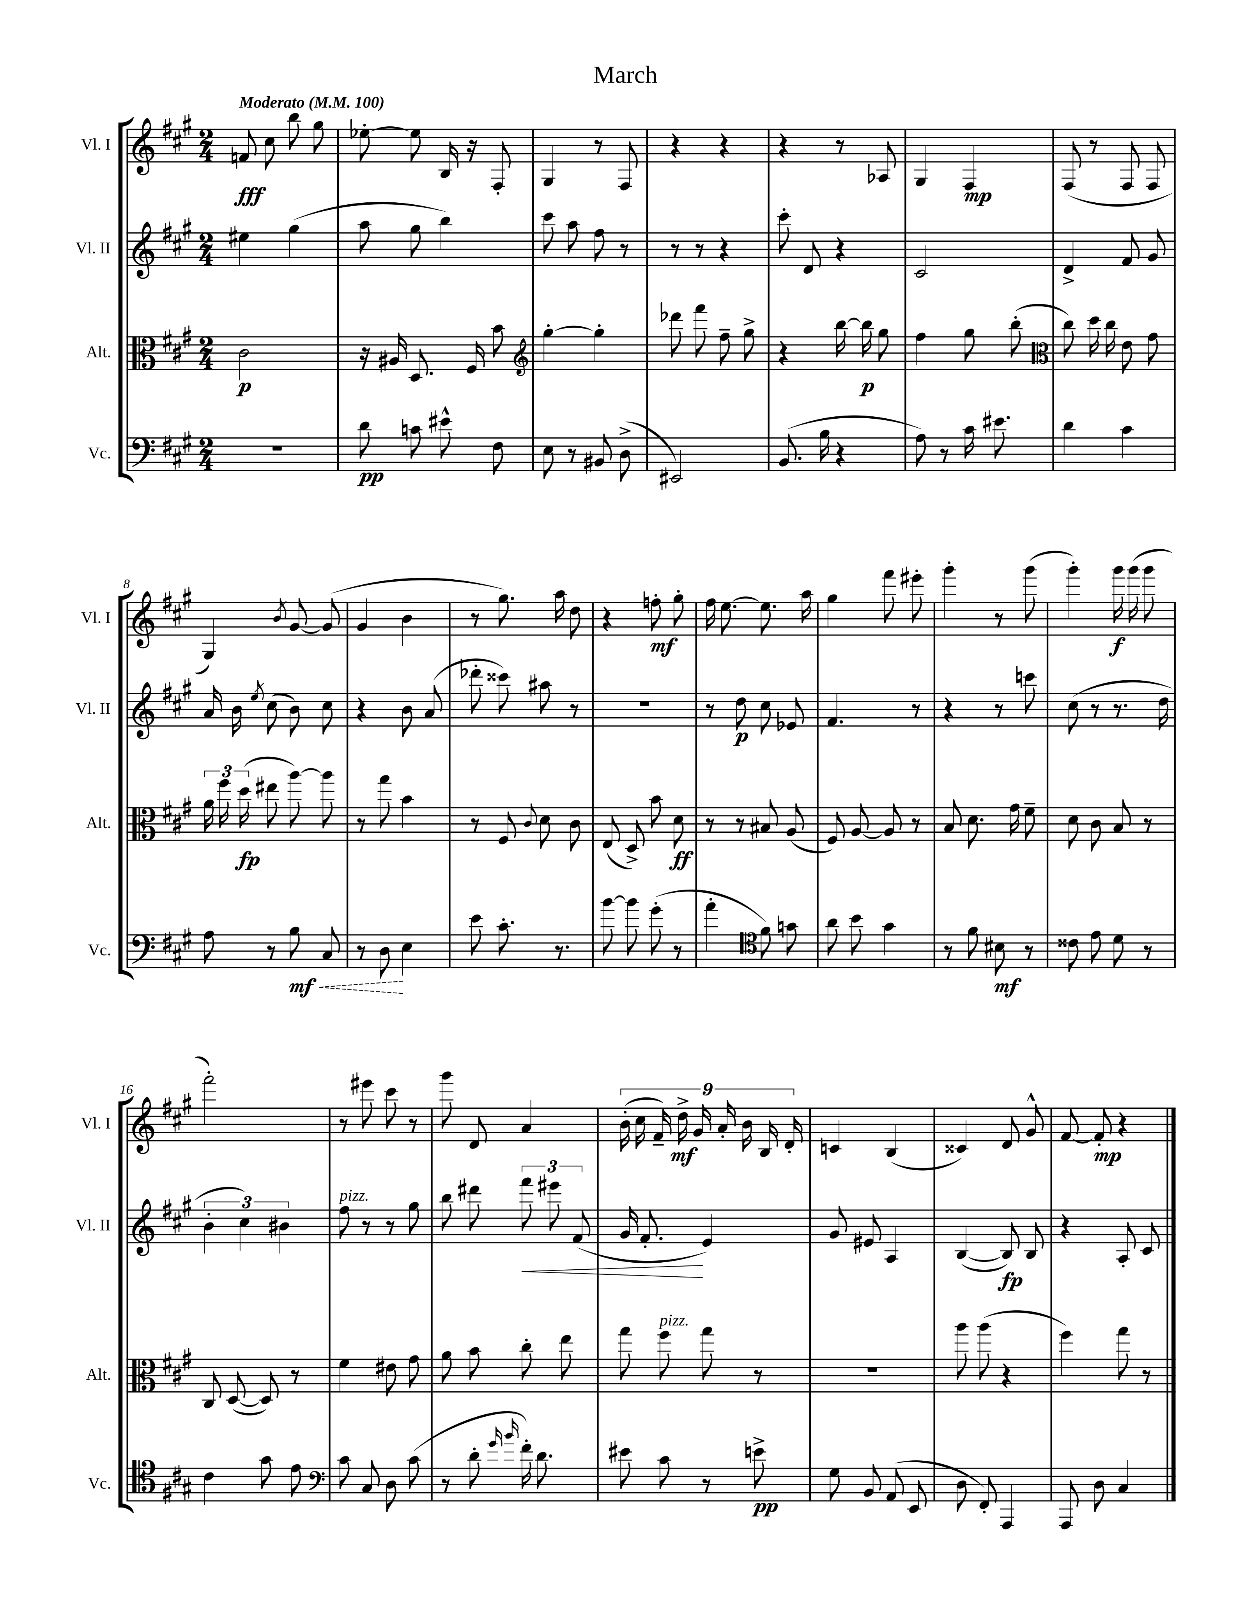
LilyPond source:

\header { title = "March" }
<<
\new StaffGroup <<
\new Staff = "s0" \with { instrumentName = "Vl. I" shortInstrumentName = "Vl. I" } {
    \clef treble \key a \major \numericTimeSignature \time 2/4 \tempo "Moderato" 4 = 100
    \autoBeamOff f'8\fff cis''8 b''8 gis''8 |
    ees''8~-. ees''8 b16 r16 fis8-. |
    gis4 r8 fis8 |
    r4 r4 |
    r4 r8 aes8 |
    gis4 fis4\mp |
    fis8( r8 fis8 fis8 |
    gis4) \acciaccatura { b'8 } gis'8~ gis'8( |
    gis'4 b'4 |
    r8 gis''8.) a''16 d''8 |
    r4 f''8-.\mf gis''8-. |
    fis''16 e''8.~ e''8. a''16 |
    gis''4 fis'''8 eis'''8-. |
    gis'''4-. r8 gis'''8( |
    gis'''4-.) gis'''16\f gis'''16( gis'''8 |
    fis'''2-.) |
    r8 eis'''8 cis'''8 r8 |
    gis'''8 d'8 a'4 |
    \tuplet 9/8 { b'16-.( cis''16 fis'16--) d''16->\mf gis'16 a'16-. b'16 b16 d'16-. } |
    c'4 b4( |
    cisis'4) d'8 gis'8-^ |
    fis'8~ fis'8-.\mp r4 \bar "|." |
}
\new Staff = "s1" \with { instrumentName = "Vl. II" shortInstrumentName = "Vl. II" } {
    \clef treble \key a \major \numericTimeSignature \time 2/4
    \autoBeamOff eis''4 gis''4( |
    a''8 gis''8 b''4) |
    cis'''8 a''8 fis''8 r8 |
    r8 r8 r4 |
    cis'''8-. d'8 r4 |
    cis'2 |
    d'4-> fis'8 gis'8 |
    a'16 b'16 \acciaccatura { e''8 } cis''8( b'8) cis''8 |
    r4 b'8 a'8( |
    des'''8-. cisis'''8) ais''8 r8 |
    R2 |
    r8 d''8\p cis''8 ees'8 |
    fis'4. r8 |
    r4 r8 c'''8 |
    cis''8( r8 r8. d''16 |
    \tuplet 3/2 { b'4-. cis''4) bis'4 } |
    fis''8^\markup { \italic "pizz." } r8 r8 gis''8 |
    b''8 dis'''8 \tuplet 3/2 { fis'''8\< eis'''8 fis'8( } |
    gis'16 fis'8.-.\! e'4) |
    gis'8 eis'8 a4 |
    b4~( b8\fp) b8 |
    r4 a8-. cis'8 \bar "|." |
}
\new Staff = "s2" \with { instrumentName = "Alt." shortInstrumentName = "Alt." } {
    \clef alto \key a \major \numericTimeSignature \time 2/4
    \autoBeamOff cis'2\p |
    r16 ais16 d8. fis16 b'8 |
    \clef treble gis''4~-. gis''4-. |
    des'''8 fis'''8 fis''8-- gis''8-> |
    r4 b''16~ b''16\p gis''8 |
    fis''4 gis''8 b''8-.( |
    \clef alto cis''8) d''16 cis''16 e'8 gis'8 |
    \tuplet 3/2 { a'16 fis''16 d''16\fp( } eis''8 a''8~) a''8 |
    r8 gis''8 b'4 |
    r8 fis8 \appoggiatura { cis'8 } d'8 cis'8 |
    e8( d8->) b'8 d'8\ff |
    r8 r8 bis8 a8( |
    fis8) a8~ a8 r8 |
    b8 d'8. gis'16 fis'8-- |
    d'8 cis'8 b8 r8 |
    cis8 d8~( d8) r8 |
    fis'4 eis'8 gis'8 |
    a'8 b'8 cis''8-. e''8 |
    gis''8 fis''8^\markup { \italic "pizz." } gis''8 r8 |
    r2 |
    a''8 a''8( r4 |
    fis''4) gis''8 r8 \bar "|." |
}
\new Staff = "s3" \with { instrumentName = "Vc." shortInstrumentName = "Vc." } {
    \clef bass \key a \major \numericTimeSignature \time 2/4
    \autoBeamOff R2 |
    d'8\pp c'8 eis'8-^ fis8 |
    e8 r8 bis,8 d8->( |
    eis,2) |
    b,8.( b16 r4 |
    a8) r8 cis'16 eis'8. |
    d'4 cis'4 |
    a8 r8 \once \override Hairpin.style = #'dashed-line b8\mf\< cis8 |
    r8 d8\! e4 |
    e'8 cis'8.-. r8. |
    b'8~ b'8 gis'8-.( r8 |
    a'4-. \clef tenor fis'8) g'8 |
    a'8 b'8 gis'4 |
    r8 fis'8 bis8\mf r8 |
    cisis'8 e'8 d'8 r8 |
    cis'4 gis'8 e'8 |
    \clef bass cis'8 cis8 d8 cis'8( |
    r8 d'8-. \grace { gis'16 b'16 } fis'16-.) d'8. |
    eis'8 cis'8 r8 e'8->\pp |
    gis8 b,8 a,8( e,8 |
    d8 fis,8-.) a,,4 |
    a,,8 d8 cis4 \bar "|." |
}
>>
>>
